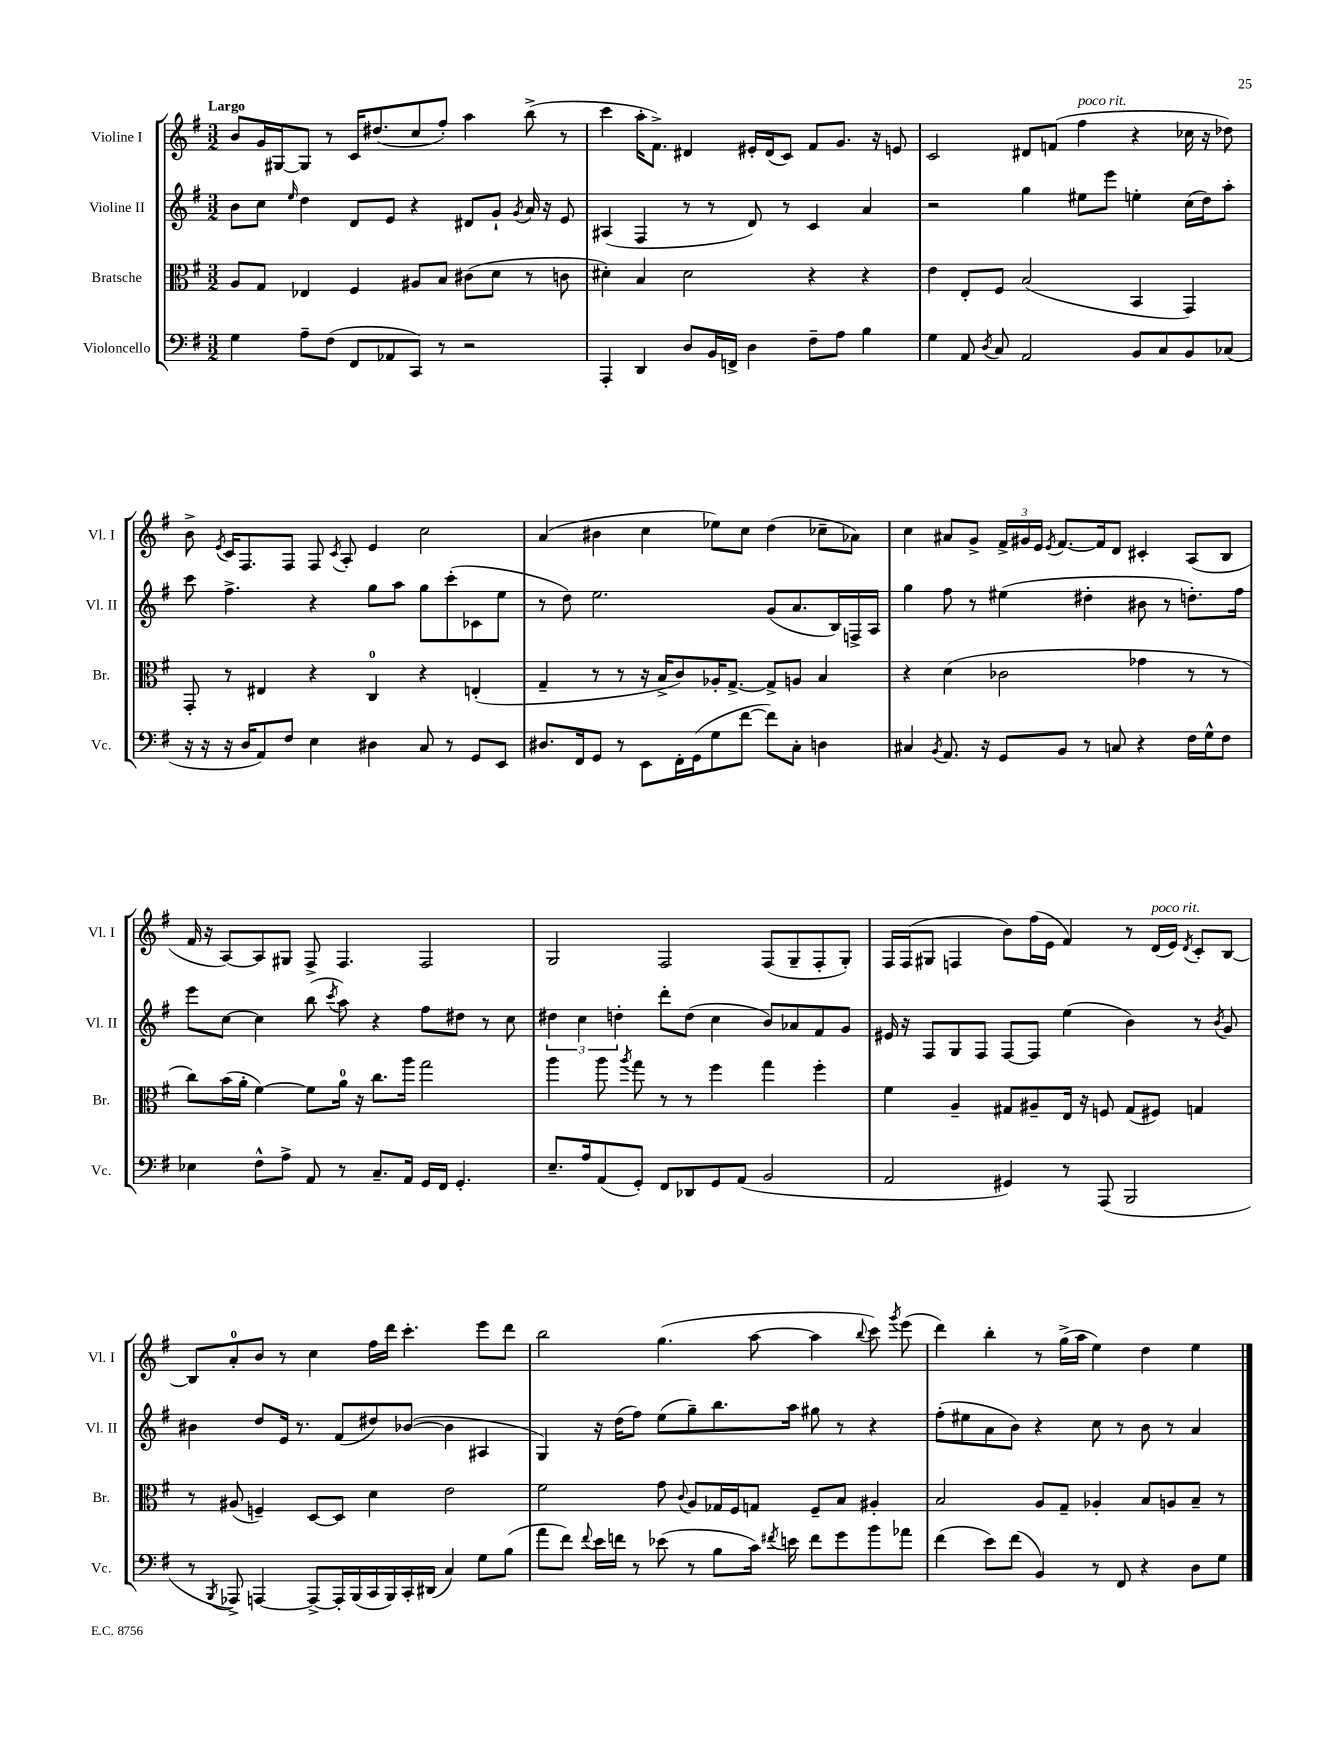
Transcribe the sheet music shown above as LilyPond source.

<<
\new StaffGroup <<
\new Staff = "s0" \with { instrumentName = "Violine I" shortInstrumentName = "Vl. I" } {
    \clef treble \key g \major \numericTimeSignature \time 3/2 \tempo "Largo"
    \autoBeamOff b'8[ g'16 gis16~ gis8] r8 c'16[ dis''8.( c''8 fis''8]-.) a''4 b''8->( r8 |
    c'''4 a''16[-. fis'8.]->) dis'4 eis'16[-. dis'16( c'8]) fis'8[ g'8.] r16 e'8 |
    c'2 dis'8[ f'8]( fis''4^\markup { \italic "poco rit." } r4 ces''16 r16 des''8) |
    b'8-> \acciaccatura { e'8 } c'16[ fis8. fis8] fis8 \acciaccatura { c'8 } a8-. e'4 c''2 |
    a'4( bis'4 c''4 ees''8[) c''8] d''4( ces''8[-- aes'8]) |
    c''4 ais'8[ g'8]-> \tuplet 3/2 { fis'16[-> gis'16 e'16] } \acciaccatura { e'8 } fis'8.[~ fis'16 d'8] cis'4-. a8[( b8] |
    fis'16 r16 a8[~) a8 gis8] fis8-> fis4. fis2 |
    g2 fis2 fis8[( g8-- fis8-. g8]-.) |
    fis16[ fis16( gis8] f4 b'8[) fis''16( e'16] fis'4) r8 d'16[^\markup { \italic "poco rit." }( e'16]) \acciaccatura { d'8 } c'8[-. b8]~ |
    b8[ a'8-0-. b'8] r8 c''4 fis''16[ d'''16] c'''4.-. e'''8[ d'''8] |
    b''2 g''4.( a''8~ a''4 \appoggiatura { b''8 } c'''8) \acciaccatura { g'''8 } e'''8( |
    d'''4) b''4-. r8 g''16[->( a''16] e''4) d''4 e''4 \bar "|." |
}
\new Staff = "s1" \with { instrumentName = "Violine II" shortInstrumentName = "Vl. II" } {
    \clef treble \key g \major \numericTimeSignature \time 3/2
    \autoBeamOff b'8[ c''8] \grace { e''16 } d''4 d'8[ e'8] r4 dis'8[ g'8]-! \acciaccatura { g'8 } a'16 r16 e'8 |
    ais4( fis4 r8 r8 d'8) r8 c'4 a'4 |
    r2 g''4 eis''8[ e'''8] e''4-. c''16[( d''16) a''8]-. |
    c'''8 fis''4.-> r4 g''8[ a''8] g''8[ c'''8-.( ces'8 e''8] |
    r8 d''8) e''2. g'8[( a'8. b16) f16-> a16] |
    g''4 fis''8 r8 eis''4( dis''4-. bis'8 r8 d''8.[-.) fis''16] |
    e'''8[ c''8]~ c''4 b''8( \acciaccatura { c'''8 } a''8) r4 fis''8[ dis''8] r8 c''8 |
    \tuplet 3/2 { dis''4 c''4 d''4-. } d'''8[-. d''8]( c''4 b'8[) aes'8 fis'8 g'8] |
    eis'16 r16 fis8[ g8 fis8] fis8[~ fis8] e''4( b'4) r8 \acciaccatura { b'8 } g'8 |
    bis'4 d''8[ e'16] r8. fis'8[( dis''8) bes'8]~( bes'4 ais4 |
    g4) r16 d''16[( fis''8]) e''8[( g''8--) b''8. a''16] gis''8 r8 r4 |
    fis''8[-.( eis''8 a'8 b'8]) r4 c''8 r8 b'8 r8 a'4 \bar "|." |
}
\new Staff = "s2" \with { instrumentName = "Bratsche" shortInstrumentName = "Br." } {
    \clef alto \key g \major \numericTimeSignature \time 3/2
    \autoBeamOff a8[ g8] ees4 fis4 ais8[ b8] cis'8[( d'8] r8 c'8 |
    dis'4-.) b4 dis'2 r4 r4 |
    e'4 e8[-. fis8] b2( b,4 g,4) |
    g,8-. r8 eis4 r4 c4-0 r4 e4-.( |
    g4-- r8 r8 r16 b16[-> c'8) aes16-. g8.]~-> g8[-> a8] b4 |
    r4 d'4( ces'2 ges'4 r8 r8 |
    c''8[) b'16( a'16]-. fis'4~) fis'8[ a'16]-0 r16 c''8.[ a''16] g''2 |
    a''4 a''8 \acciaccatura { a''8 } g''8 r8 r8 fis''4 g''4 fis''4-. |
    fis'4 a4-- gis8[ ais8-- e16] r16 f8 gis8[( fis8]) g4 |
    r8 ais8( f4--) d8[~ d8] d'4 e'2 |
    fis'2 g'8 \appoggiatura { c'8 } a8[ ges16 fis16 g8] fis8[-- b8] ais4-. |
    b2 a8[ g8]-- aes4-. b8[ a8 b8]-- r8 \bar "|." |
}
\new Staff = "s3" \with { instrumentName = "Violoncello" shortInstrumentName = "Vc." } {
    \clef bass \key g \major \numericTimeSignature \time 3/2
    \autoBeamOff g4 a8[-- fis8]( fis,8[ aes,8 c,8]) r8 r2 |
    a,,4-. d,4 d8[ b,16 f,16]-> d4 fis8[-- a8] b4 |
    g4 a,8 \acciaccatura { d8 } c8 a,2 b,8[ c8 b,8 ces8]( |
    r16 r16 r16 d16[ a,8) fis8] e4 dis4 c8 r8 g,8[ e,8] |
    dis8.[ fis,16 g,8] r8 e,8[ fis,16-. g,16( g8 fis'8]~ fis'8[) c8]-. d4 |
    cis4 \acciaccatura { b,8 } a,8. r16 g,8[ b,8] r8 c8 r4 fis16[ g16-^ fis8] |
    ees4 fis8[-^ a8]-> a,8 r8 c8.[-- a,16] g,16[ fis,16] g,4.-. |
    e8.[-- a16 a,8( g,8]-.) fis,8[ des,8 g,8 a,8]( b,2 |
    a,2 gis,4) r8 a,,8( b,,2 |
    r8 \acciaccatura { b,,8 } aes,,8->) a,,4~ a,,8[~-> a,,16-. b,,16( c,16 b,,16) c,16-. dis,16]( c4) g8[ b8]( |
    a'8[ fis'8]) \appoggiatura { fis'8 } e'16[ f'16] r8 ees'8( r8 b8[ c'16]) \acciaccatura { fis'8 } e'16 fis'8[ g'8 b'8 aes'8] |
    fis'4( e'8[) fis'8]( b,4) r8 fis,8 r4 d8[ g8] \bar "|." |
}
>>
>>
\layout { \context { \Score \remove "Bar_number_engraver" } }
